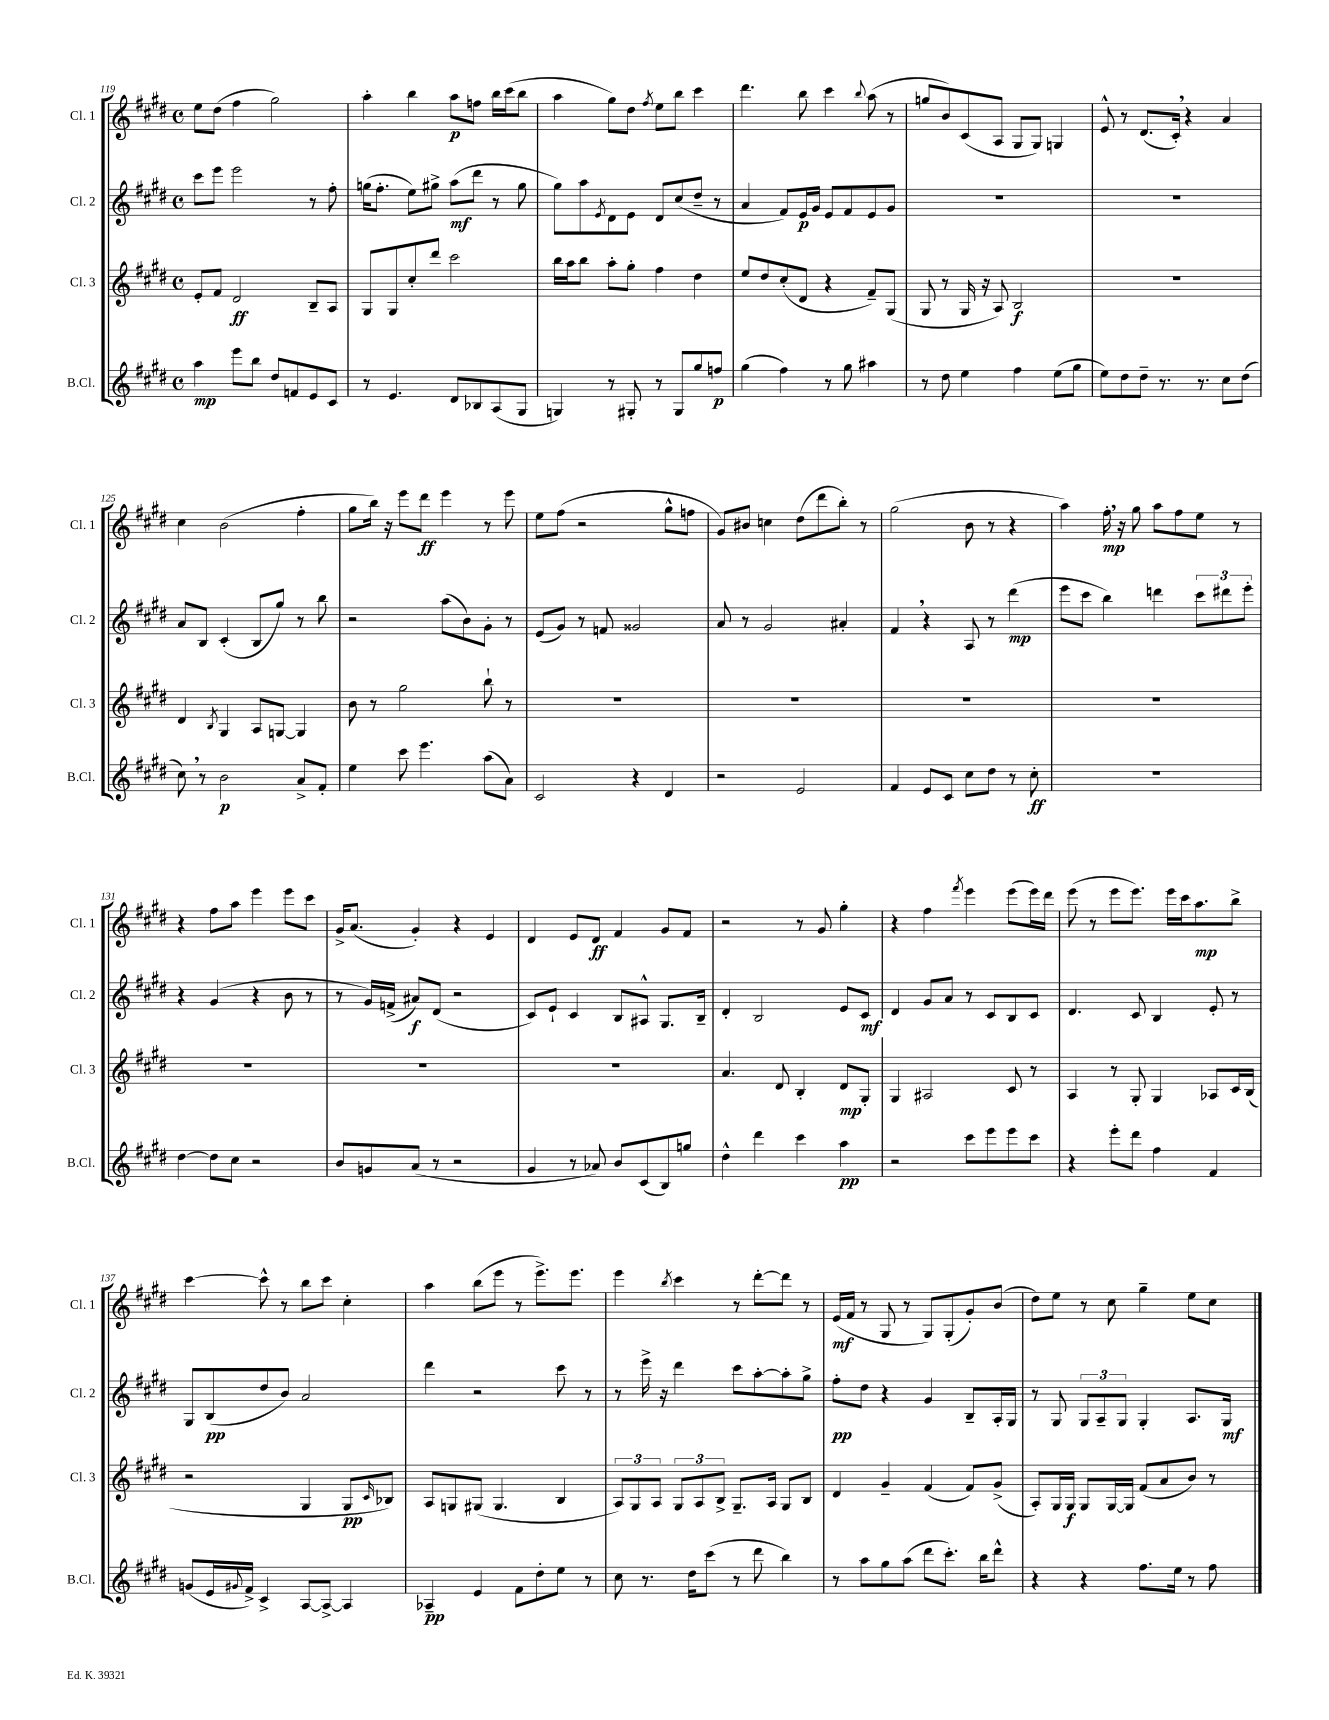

**kern	**kern	**kern	**kern
*staff4	*staff3	*staff2	*staff1
*clefG2	*clefG2	*clefG2	*clefG2
*k[f#c#g#d#]	*k[f#c#g#d#]	*k[f#c#g#d#]	*k[f#c#g#d#]
*M4/4	*M4/4	*M4/4	*M4/4
*met(c)	*met(c)	*met(c)	*met(c)
4aa	8e'	8ccc#	8ee
.	8f#	8eee	(8dd#
8eee	2d#	2eee	4ff#
8bb	.	.	.
8dd#	.	.	2gg#)
8f	.	.	.
8e	8B~	8r	.
8c#	8A	8ff#'	.
=	=	=	=
8r	8G#	(16gg	4aa'
.	.	8.ff#'	.
4.e	8G#	.	.
.	8cc#'	8ee)	4bb
.	8ddd#	8gg#^	.
8d#	2ccc#	(8aa	8aa
8B-	.	8ddd#	8ff
(8A	.	8r	16bb
.	.	.	(16ccc#
8G#	.	8gg#	8bb
=	=	=	=
4G)	16bb	8gg#)	4aa
.	16aa	.	.
.	8bb	8aa	.
.	.	8qe	.
8r	8aa'	8d#	8gg#)
8G#'	8gg#'	8e	8dd#
.	.	.	8qff#
8r	4ff#	8d#	8ee
8G#	.	(8cc#	8bb
8gg#	4dd#	8dd#~	4ccc#
8ff	.	8r	.
=	=	=	=
(4gg#	8ee	4a	4.ddd#
.	8dd#	.	.
4ff#)	(8cc#'	8f#)	.
.	8d#	16e	8bb
.	.	16g#	.
8r	4r	8e	4ccc#
8gg#	.	8f#	.
.	.	.	8qqbb
4aa#	8f#~)	8e	(8aa
.	(8G#	8g#	8r
=	=	=	=
8r	8G#	1r	8gg
8dd#	8r	.	8b)
4ee	16G#	.	(8c#
.	16r	.	.
.	8A)	.	8A
4ff#	2B	.	8G#
.	.	.	8G#)
(8ee	.	.	4G
8gg#	.	.	.
=	=	=	=
8ee)	1r	1r	8e^^
8dd#	.	.	8r
8dd#~	.	.	(8.d#
8.r	.	.	.
.	.	.	16c#')
.	.	.	4r
8.r	.	.	.
8cc#	.	.	4a
(8dd#	.	.	.
=	=	=	=
8cc#)	4d#	8a	4cc#
8r	.	8B	.
.	8qB	.	.
2b	4G#	(4c#'	(2b
.	8A	8B	.
.	[8G	8gg#)	.
8a^	4G]	8r	4ff#'
8f#'	.	8bb	.
=	=	=	=
4ee	8b	2r	8gg#
.	8r	.	16bb)
.	.	.	16r
8ccc#	2gg#	.	8eee
4.eee	.	.	8ddd#
.	.	(8aa	4eee
.	.	8b)	.
(8aa	8bb`	8g#'	8r
8a)	8r	8r	8eee
=	=	=	=
2c#	1r	(8e	8ee
.	.	8g#)	(8ff#
.	.	8r	2r
.	.	8f	.
4r	.	2g##	.
4d#	.	.	8gg#^^
.	.	.	8ff
=	=	=	=
2r	1r	8a	8g#)
.	.	8r	8b#
.	.	2g#	4cc
2e	.	.	(8dd#
.	.	.	8ddd#
.	.	4a#'	8bb')
.	.	.	8r
=	=	=	=
4f#	1r	4f#	(2gg#
8e	.	4r	.
8c#	.	.	.
8cc#	.	8A	8b
8dd#	.	8r	8r
8r	.	(4ddd#	4r
8cc#'	.	.	.
=	=	=	=
1r	1r	8eee	4aa)
.	.	8ccc#	.
.	.	4bb)	16ff#'
.	.	.	16r
.	.	.	8gg#
.	.	4ddd	8aa
.	.	.	8ff#
.	.	12ccc#	8ee
.	.	12ddd#	.
.	.	.	8r
.	.	12eee'	.
=	=	=	=
[4dd#	1r	4r	4r
8dd#]	.	(4g#	8ff#
8cc#	.	.	8aa
2r	.	4r	4eee
.	.	8b	8eee
.	.	8r	8ccc#
=	=	=	=
8b	1r	8r	16g#^
.	.	.	(8.a
8g	.	16g#)	.
.	.	(16f^	.
(8a	.	8a#)	4g#')
8r	.	(8d#	.
2r	.	2r	4r
.	.	.	4e
=	=	=	=
4g#	1r	8c#)	4d#
.	.	8e`	.
8r	.	4c#	8e
8a-)	.	.	8d#
8b	.	8B	4f#
(8c#	.	8A#^^	.
8B)	.	8.G#	8g#
8gg	.	.	8f#
.	.	16B~	.
=	=	=	=
4dd#^^	4.a	4d#'	2r
4ddd#	.	2B	.
.	8d#	.	.
4ccc#	4B'	.	8r
.	.	.	8g#
4aa	8d#	8e	4gg#'
.	8G#'	8c#	.
=	=	=	=
2r	4G#	4d#	4r
.	2A#	8g#	4ff#
.	.	8a	.
.	.	.	8qfff#
8ccc#	.	8r	4eee
8eee	.	8c#	.
8eee	8c#	8B	(8eee
8ccc#	8r	8c#	16eee)
.	.	.	16ddd#
=	=	=	=
4r	4A	4.d#	(8eee
.	.	.	8r
8eee'	8r	.	8eee
8ddd#	8G#'	8c#	8.eee)
4ff#	4G#	4B	.
.	.	.	16eee
.	.	.	16ccc#
.	.	.	8.aa
4f#	8A-	8e'	.
.	16c#	8r	8bb^
.	(16B	.	.
=	=	=	=
(8g	2r	8G#	[4ccc#
16e	.	(8B	.
8qqg#	.	.	.
16f#^)	.	.	.
4c#^	.	8dd#	8ccc#^^]
.	.	8b)	8r
[8A	4G#	2a	8bb
8A^_	.	.	8ccc#
4A]	8G#	.	4cc#'
.	16qqc#	.	.
.	8B-)	.	.
=	=	=	=
4A-~	8A	4ddd#	4aa
.	8G	.	.
4e	(8G#	2r	(8bb
.	4.G#	.	8eee
8f#	.	.	8r
8dd#'	.	.	8.eee^)
8ee	4B	8ccc#	.
.	.	.	8.eee
8r	.	8r	.
=	=	=	=
8cc#	12A)	8r	4eee
.	12G#	.	.
8.r	.	16eee^	.
.	12A	.	.
.	.	16r	.
.	.	.	8qbb
.	12G#	4ddd#	4ccc#
16dd#	.	.	.
.	12A	.	.
(8ccc#	.	.	.
.	12B^	.	.
8r	8.G#~	8ccc#	8r
8ddd#	.	[8aa'	[8ddd#'
.	16A	.	.
4bb)	8G#	8aa']	8ddd#]
.	8B	8gg#^	8r
=	=	=	=
8r	4d#	8ff#'	(16e
.	.	.	16f#
8aa	.	8dd#	8r
8gg#	4g#~	4r	8G#
(8aa	.	.	8r
8ddd#	(4f#	4g#	8G#)
8.ccc#')	.	.	(8G#'
.	8f#)	8B~	8g#')
16bb	.	.	.
8ddd#^^	(8g#^	16A'	(8b
.	.	16G#	.
=	=	=	=
4r	8A')	8r	8dd#)
.	16G#	8G#	8ee
.	16G#	.	.
4r	8G#	12G#	8r
.	.	12A~	.
.	[16G#	.	8cc#
.	.	12G#	.
.	16G#]	.	.
8.ff#	(8f#	4G#'	4gg#~
.	8a	.	.
16ee	.	.	.
8r	8b)	8.A	8ee
8ff#	8r	.	8cc#
.	.	16G#	.
==	==	==	==
*-	*-	*-	*-
